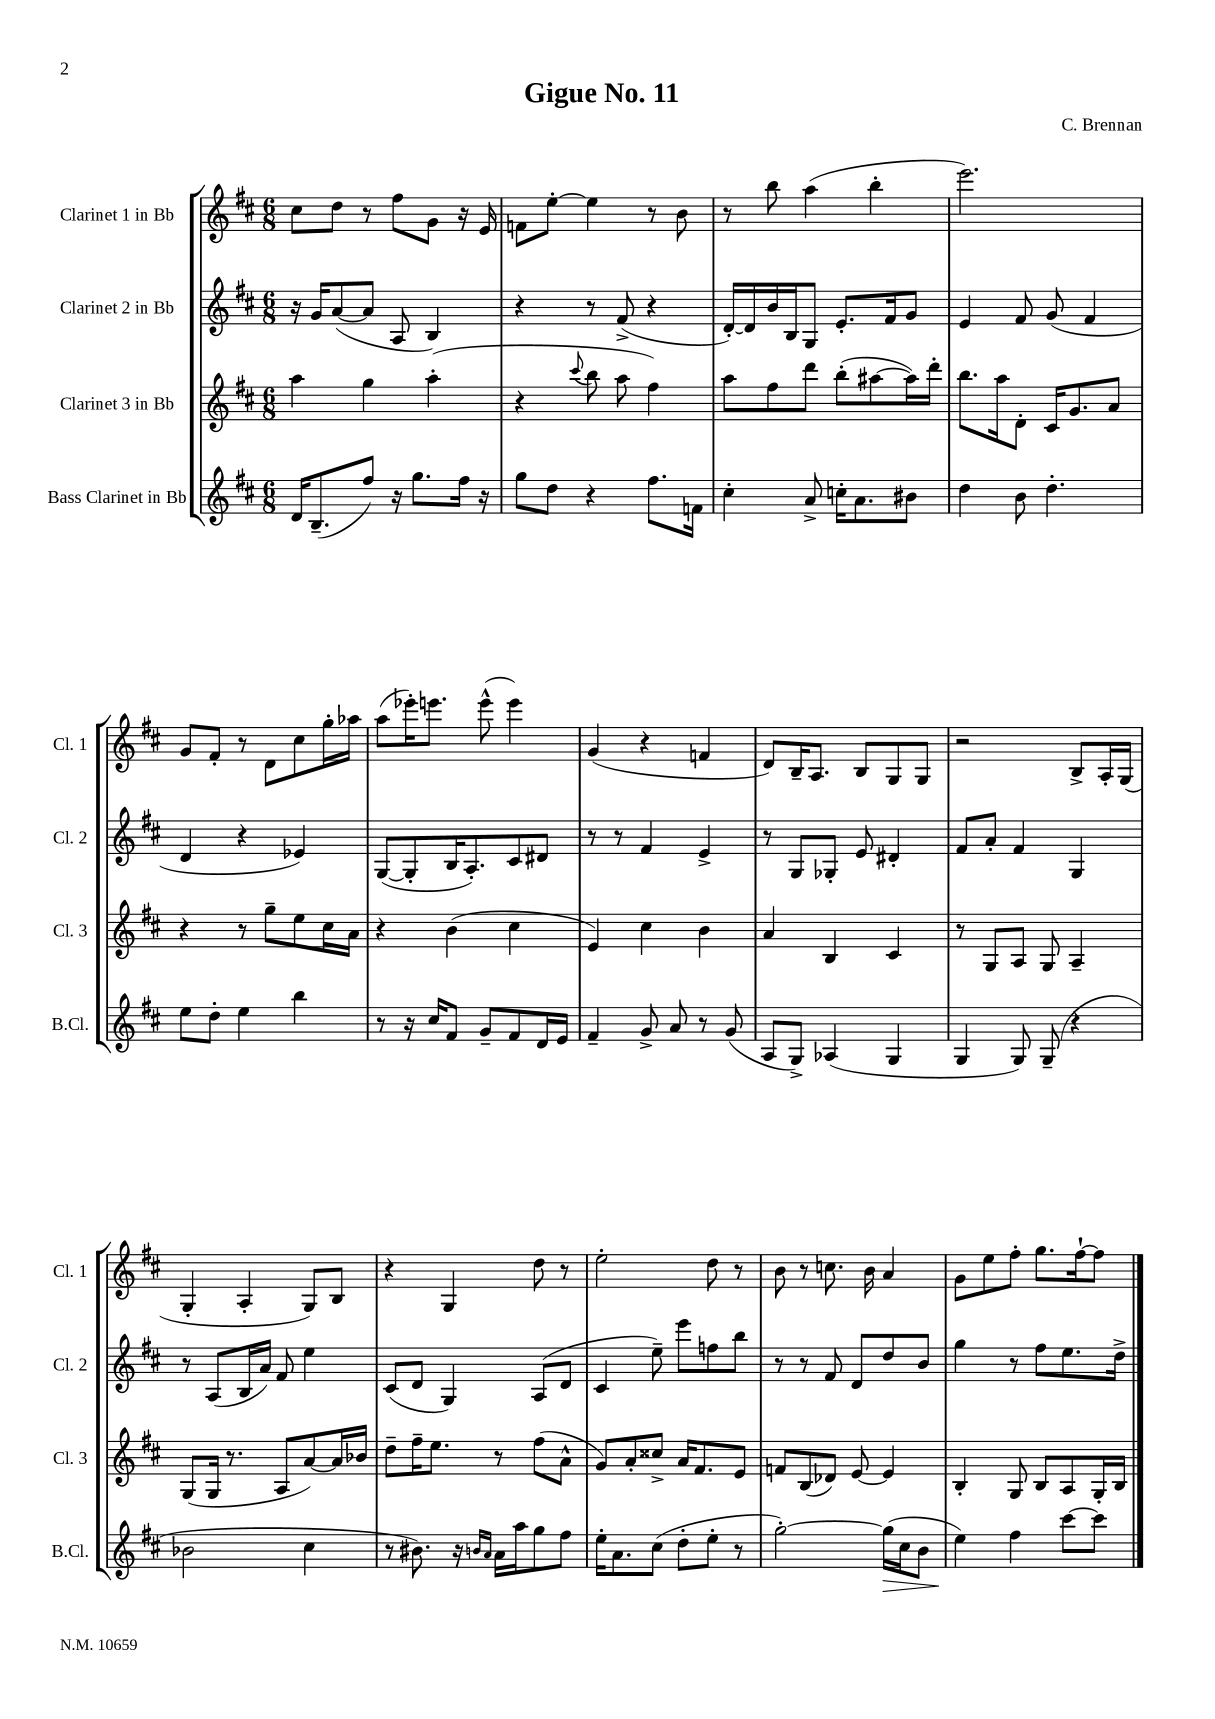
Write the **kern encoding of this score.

**kern	**dynam	**kern	**kern	**kern
*part4	*part4	*part3	*part2	*part1
*staff4	*staff4	*staff3	*staff2	*staff1
*I"Bass Clarinet in Bb	*	*I"Clarinet 3 in Bb	*I"Clarinet 2 in Bb	*I"Clarinet 1 in Bb
*I'B.Cl.	*	*I'Cl. 3	*I'Cl. 2	*I'Cl. 1
*clefG2	*	*clefG2	*clefG2	*clefG2
*k[f#c#]	*	*k[f#c#]	*k[f#c#]	*k[f#c#]
*M6/8	*	*M6/8	*M6/8	*M6/8
=1	=1	=1	=1	=1
16d/KL	.	4aa\	16r	8cc#\L
(8.B~/	.	.	16g/KL	.
.	.	.	([8a/	8dd\J
8ff#/J)	.	4gg\	8a/J]	8r
16r	.	.	8A/	8ff#\L
8.gg\L	.	.	.	.
.	.	(4aa'\	4B/)	8g\J
16ff#\Jk	.	.	.	16r
16r	.	.	.	16e/
=2	=2	=2	=2	=2
8gg\L	.	4r	4r	8fn\L
8dd\J	.	.	.	[8ee'\J
.	.	8qqccc#/	.	.
4r	.	8bb\	8r	4ee\]
.	.	8aa\	(8f#^/	.
8.ff#\L	.	4ff#\)	4r	8r
.	.	.	.	8b\
16fn\Jk	.	.	.	.
=3	=3	=3	=3	=3
4cc#'\	.	8aa\L	[16d'/LL)	8r
.	.	.	16d/]	.
.	.	8ff#\	16b/	8bb\
.	.	.	16B/J	.
8a^/	.	8ddd\J	8G/J	(4aa\
16ccn'\KL	.	(8bb'\L	8.e'/L	.
8.a\	.	.	.	.
.	.	[8aa#X\	.	4bb'\
.	.	.	16f#/k	.
8b#X\J	.	16aa#\L])	8g/J	.
.	.	16ddd'\JJ	.	.
=4	=4	=4	=4	=4
4dd\	.	8.bb\L	4e/	2.eee\)
.	.	16aa\k	.	.
8b\	.	8d'\J	8f#/	.
4.dd'\	.	16c#/KL	(8g/	.
.	.	8.g/	.	.
.	.	.	4f#/	.
.	.	8a/J	.	.
!!LO:LB:g=z
=5	=5	=5	=5	=5
8ee\L	.	4r	4d/	8g/L
8dd'\J	.	.	.	8f#'/J
4ee\	.	8r	4r	8r
.	.	8gg~\L	.	8d\L
4bb\	.	8ee\	4e-X/)	8cc#\
.	.	16cc#\L	.	16gg'\L
.	.	16a\JJ	.	16aa-X\JJ
=6	=6	=6	=6	=6
8r	.	4r	([8G/L	(8aa\L
16r	.	.	8G'/]	16eee-X'\K)
16cc#/KL	.	.	.	8.eeen\J
8f#/J	.	(4b\	16B/K	.
.	.	.	8.A'/)	.
8g~/L	.	.	.	(8eee^^\
8f#/	.	4cc#\	8c#/	4eee\)
16d/L	.	.	8d#X/J	.
16e/JJ	.	.	.	.
=7	=7	=7	=7	=7
4f#~/	.	4e/)	8r	(4g/
.	.	.	8r	.
8g^/	.	4cc#\	4f#/	4r
8a/	.	.	.	.
8r	.	4b\	4e^/	4fn/
(8g/	.	.	.	.
=8	=8	=8	=8	=8
8A/L	.	4a/	8r	8d/L)
8G^/J)	.	.	8G/L	16B~/K
.	.	.	.	8.A/J
(4A-X/	.	4B/	8G-X'/J	.
.	.	.	8e/	8B/L
4G/	.	4c#/	4d#X'/	8G/
.	.	.	.	8G/J
=9	=9	=9	=9	=9
4G/	.	8r	8f#/L	2r
.	.	8G/L	8a'/J	.
8G/)	.	8A/J	4f#/	.
(8G~/	.	8G/	.	.
4r	.	4A~/	4G/	8B^/L
.	.	.	.	16A'/L
.	.	.	.	(16G/JJ
!!LO:LB:g=z
=10	=10	=10	=10	=10
2b-X\	.	(8G/L	8r	4G'/
.	.	16G/Jk	(8A/L	.
.	.	8.r	.	.
.	.	.	16B/L	4A'/
.	.	.	16a/JJ)	.
.	.	8A/L	8f#/	.
4cc#\	.	[8a/)	4ee\	8G/L)
.	.	16a/L]	.	8B/J
.	.	16b-X/JJ	.	.
=11	=11	=11	=11	=11
8r	.	8dd~\L	(8c#/L	4r
8.b#X\)	.	16ff#~\K	8d/J	.
.	.	8.ee\J	.	.
.	.	.	4G/)	4G/
16r	.	.	.	.
16qqbn/LL	.	.	.	.
16qqa/JJ	.	.	.	.
16a\LL	.	8r	.	.
16aa\J	.	.	.	.
8gg\	.	(8ff#\L	(8A/L	8dd\
8ff#\J	.	8a^^\J	8d/J	8r
=12	=12	=12	=12	=12
16ee'\KL	.	8g/L)	4c#/	2ee'\
8.a\	.	.	.	.
.	.	8a'/	.	.
(8cc#\J	.	8cc##X^/J	8ee~\)	.
8dd'\L	.	16a/KL	8eee\L	.
.	.	8.f#/	.	.
8ee'\J	.	.	8ffn\	8dd\
8r	.	8e/J	8bb\J	8r
=13	=13	=13	=13	=13
[2gg'\)	.	8fn/L	8r	8b\
.	.	(8B/	8r	8r
.	.	8d-X/J)	8f#/	8.ccn\
.	.	[8e/	8d/L	.
.	.	.	.	16b\
!	!LO:HP:b	!	!	!
(16gg\LL]	>	4e/]	8dd/	4a/
16cc#\J	.	.	.	.
8b\J	.	.	8b/J	.
=14	=14	=14	=14	=14
4ee\)	.	4B'/	4gg\	8g\L
.	.	.	.	8ee\
4ff#\	]	8G/	8r	8ff#'\J
.	.	8B/L	8ff#\L	8.gg\L
[8ccc#\L	.	8A/	8.ee\	.
.	.	.	.	[16ff#`\k
8ccc#\J]	.	16G'/L	.	8ff#\J]
.	.	16B/JJ	16dd^\Jk	.
==	==	==	==	==
*-	*-	*-	*-	*-
